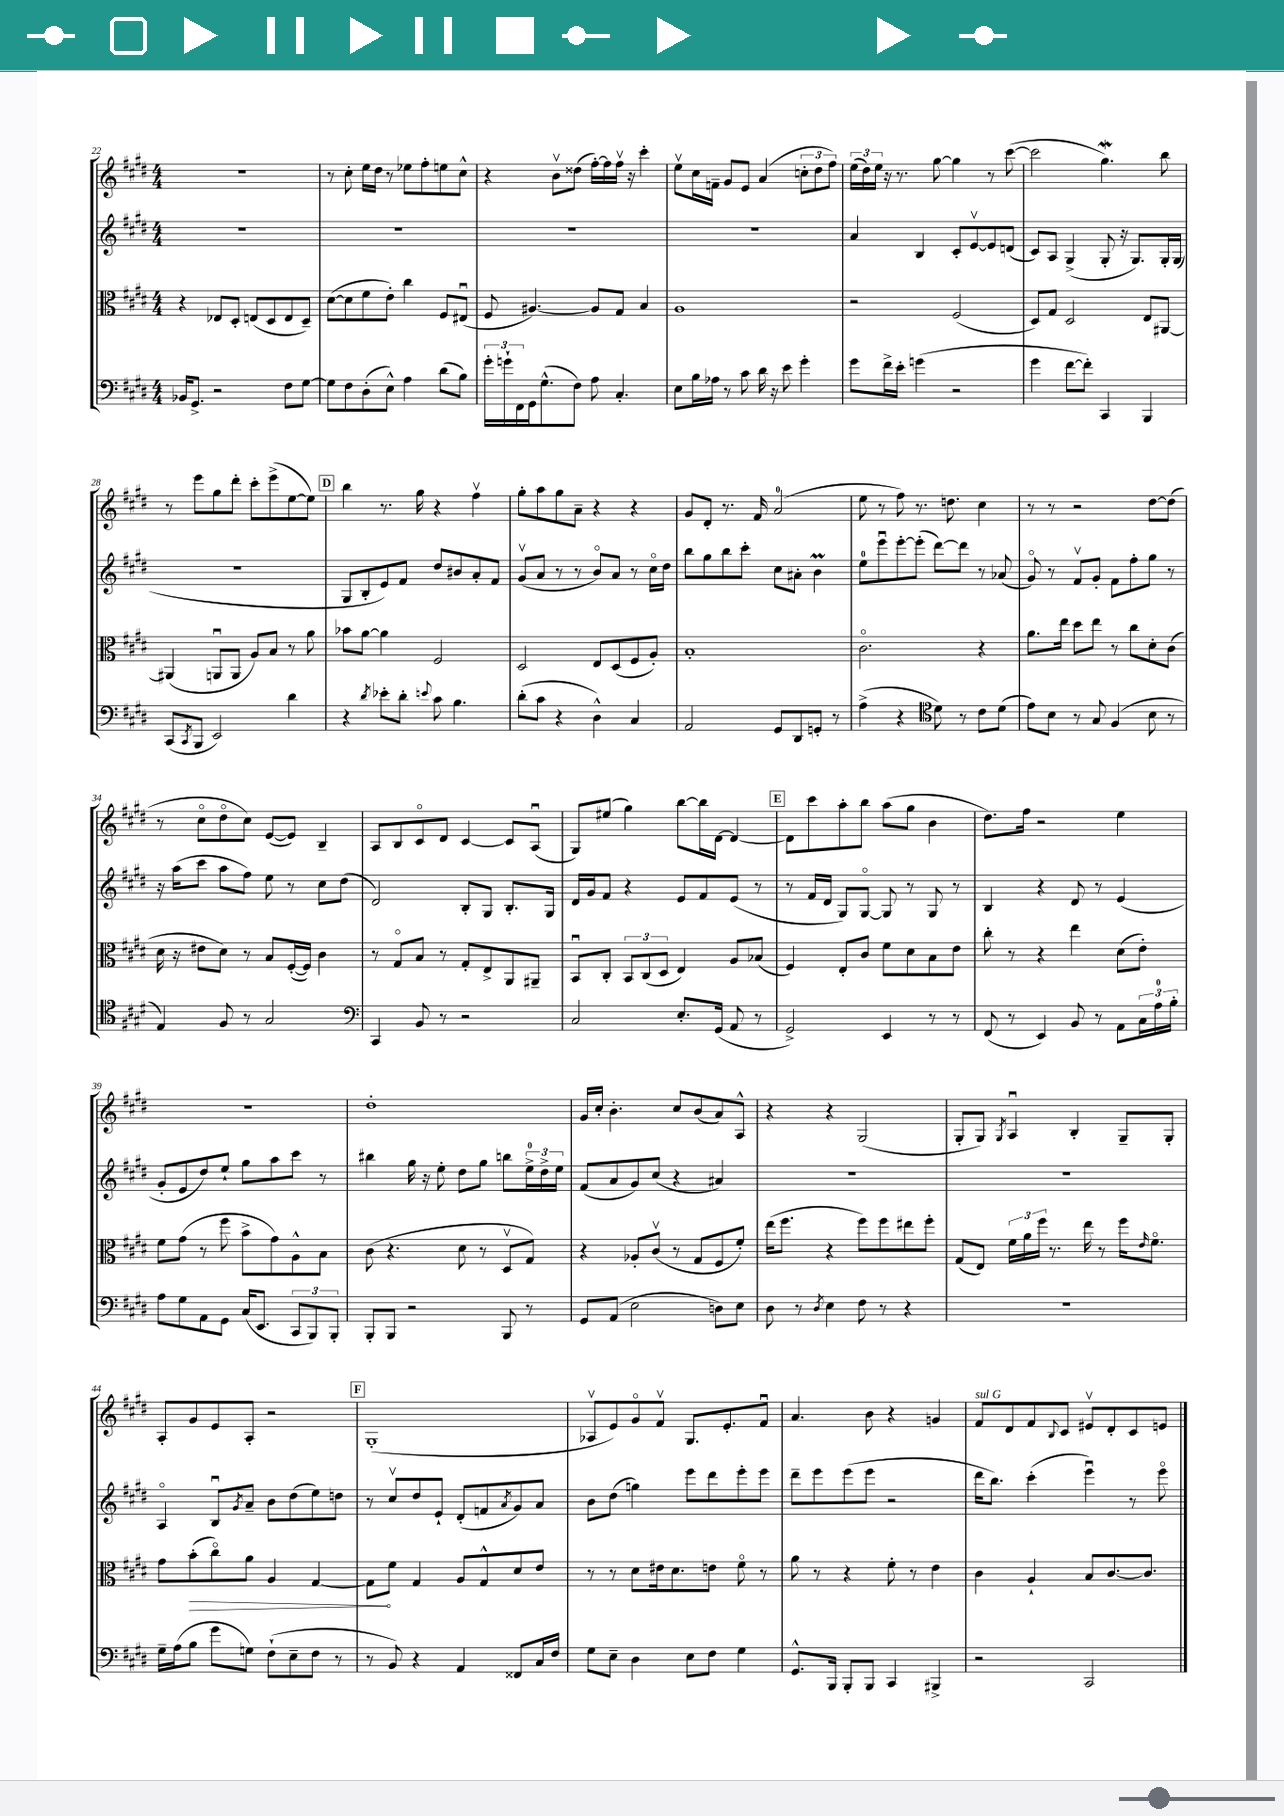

**kern	**kern	**dynam	**kern	**kern
*part4	*part3	*part3	*part2	*part1
*staff4	*staff3	*staff3	*staff2	*staff1
*clefF4	*clefC3	*	*clefG2	*clefG2
*k[f#c#g#d#]	*k[f#c#g#d#]	*	*k[f#c#g#d#]	*k[f#c#g#d#]
*M4/4	*M4/4	*	*M4/4	*M4/4
=22	=22	=22	=22	=22
16BB-X/KL	4r	.	1r	1r
8.GG#^/J	.	.	.	.
2r	8E-X/L	.	.	.
.	8D#'/J	.	.	.
.	(8En/L	.	.	.
.	8D#/	.	.	.
8F#\L	8E/	.	.	.
[8G#\J	8D#~/J)	.	.	.
=23	=23	=23	=23	=23
8G#\L]	([8d#\L	.	1r	8r
8F#\	8d#\]	.	.	8cc#'\
(8D#'\	8f#\	.	.	16ee\LL
.	.	.	.	16dd#\JJ
8E^^\J)	8e'\J)	.	.	8r
4A\	4cc#\	.	.	8ee-X\L
.	.	.	.	8ff#'\
(8d#\L	8F#/L	.	.	8een\
8B\J)	(8E#Xu/J	.	.	8cc#^^\J
=24	=24	=24	=24	=24
24g#'\LL	8F#/	.	1r	4r
24gn`\	.	.	.	.
24FF#\	.	.	.	.
16GG#\J	[4.A#X/)	.	.	.
(8.G#^^\	.	.	.	.
.	.	.	.	8bv\L
8F#\J)	.	.	.	(8dd##X\J
8A\	8A#/L]	.	.	[16ff#'\LL)
.	.	.	.	16ff#\]
4.C#'/	8G#/J	.	.	16ff#v\JJ
.	.	.	.	16r
.	4B/	.	.	4ccc#'\
=25	=25	=25	=25	=25
8E\L	1A	.	1r	8eev\L
16B\L	.	.	.	16cc#\L
16A-X\JJ	.	.	.	16fn~\JJ
8r	.	.	.	8g#/L
8c#\	.	.	.	8e/J
16d#\	.	.	.	(4a/
16r	.	.	.	.
8e\	.	.	.	.
4g#'\	.	.	.	12ccn'\L
.	.	.	.	12dd#\
.	.	.	.	12ff#\J)
=26	=26	=26	=26	=26
8g#\L	2r	.	4a/	(24ee\LL
.	.	.	.	24dd#\)
.	.	.	.	24ee\JJ
16f#^\L	.	.	.	16r
16e'\JJ	.	.	.	8.r
(4gn\	.	.	4B/	.
.	.	.	.	[8gg#\
2r	(2F#/	.	8c#'/L	4gg#\]
.	.	.	[8ev/	.
.	.	.	8e/]	8r
.	.	.	(8dn/J	([8ccc#\
=27	=27	=27	=27	=27
4g#\	8D#/L)	.	8c#/L)	2ccc#\]
.	8G#/J	.	8A/J	.
[8f#\L	2D#/	.	(4G#^/	.
8f#'\J])	.	.	.	.
4CC#/	.	.	8G#'/	4.gg#W\)
.	.	.	16r	.
.	.	.	8.G#/L)	.
4BBB/	8E/L	.	.	.
.	[8AA#X/J	.	16G#'/L	8bb\
.	.	.	(16G#/JJ	.
!!LO:LB:g=z
=28	=28	=28	=28	=28
(8CC#/L	(4AA#X/]	.	1r	8r
8qCC#/	.	.	.	.
8BBB/J	.	.	.	8eee\L
2EE/)	8AAnu/L	.	.	8gg#\
.	8AA/J	.	.	8ddd#'\J
.	8A/L)	.	.	8ccc#'\L
.	8B/J	.	.	(8eee^\
4d#\	8r	.	.	[8ee\
.	8a\	.	.	8ee\J])
!!LO:REH:place=s1:t=D
=29	=29	=29	=29	=29
4r	8b-X\L	.	8G#/L	4bb\
.	[8a\J	.	8B'/	.
8qd#/	.	.	.	.
8e-X'\L	4a\]	.	8e/)	8.r
8d#'\J	.	.	8f#/J	.
.	.	.	.	16gg#\
8qqen/	.	.	.	.
8c#\	2F#/	.	8dd#/L	4r
4.B\	.	.	8b#X/	.
.	.	.	8a'/	4ff#v\
.	.	.	8f#/J	.
=30	=30	=30	=30	=30
(8d#'\L	2D#/	.	(8g#v/L	8gg#'\L
8c#\J	.	.	8a/J	8aa\
4r	.	.	8r	8gg#\
.	.	.	8r	8a~\J
4D#^^\)	8E/L	.	8b/L)	4r
.	(8D#/	.	8a/J	.
4C#/	8F#/	.	8r	4r
.	8A'/J)	.	16cc#\LL	.
.	.	.	16dd#\JJ	.
=31	=31	=31	=31	=31
2AA/	1B'	.	8bb\L	8g#/L
.	.	.	8gg#\	8d#'/J
.	.	.	8bb\	8.r
.	.	.	8ccc#'\J	.
.	.	.	.	16f#/
8GG#/L	.	.	8cc#\L	(2a/
8DD#/	.	.	8a#X'\J	.
8GGn'/J	.	.	4bM\	.
8r	.	.	.	.
=32	=32	=32	=32	=32
(4A^\	2.c#\	.	8ee\L	8ee\
.	.	.	8eeeu\	8r
4r	.	.	[8eee'\	8ff#\)
.	.	.	(8eee'\J]	8.r
*clefC4	*	*	*	*
8d#\)	.	.	[8ddd#\L)	.
.	.	.	.	8.ddn\
8r	.	.	8ddd#\J]	.
8c#\L	4r	.	8r	4cc#\
(8d#\J	.	.	(8a-X/	.
=33	=33	=33	=33	=33
8e\L)	8.a\L	.	8g#/)	8r
8B\J	.	.	8r	8r
.	16ee\Jk	.	.	.
8r	8dd#\L	.	8f#v/L	2r
8G#/	8ee\J	.	8g#'/J	.
(4F#/	8r	.	8f#\L	.
.	8cc#\L	.	8ff#'\	.
8B\	8d#'\	.	8gg#\J	[8dd#\L
8r	(8c#\J	.	8r	(8dd#\J]
!!LO:LB:g=z
=34	=34	=34	=34	=34
4E/)	16d#\	.	16r	8r
.	16r	.	(16aa\KL	.
.	8e#X\L	.	8ccc#\J	8cc#\L
8F#/	8d#\J)	.	8aa\L	8dd#\
8r	8r	.	8ff#\J)	8cc#\J)
2G#/	8B/L	.	8ee\	([8e/L
.	([16F#'/L	.	8r	8e/J])
.	16F#/JJ])	.	.	.
.	4c#\	.	8cc#\L	4B~/
.	.	.	(8dd#\J	.
=35	=35	=35	=35	=35
*clefF4	*	*	*	*
4CC#/	8r	.	2d#/)	8A/L
.	8G#/L	.	.	8B/
8BB/	8B/J	.	.	8c#/
8r	8r	.	.	8d#/J
2r	8G#'/L	.	8B'/L	[4c#/
.	8E^/	.	8G#/J	.
.	8AA/	.	8.B'/L	8c#/L]
.	8AA#X~/J	.	.	(8Au/J
.	.	.	16G#/Jk	.
=36	=36	=36	=36	=36
2C#/	8BBu/L	.	16d#/LL	8G#/L)
.	.	.	16g#/J	.
.	8C#'/J	.	8f#/J	(8ee#X/J
.	12BB/L	.	4r	4gg#\)
.	(12C#/	.	.	.
.	12D#/J	.	.	.
8.E'/L	4E/)	.	8e/L	[8bb\L
.	.	.	8f#/	16bb\L]
(16GG#/Jk	.	.	.	[16d#\JJ
8AA/	8A/L	.	(8e/J	4d#/_
8r	(8B-X/J	.	8r	.
!!LO:REH:place=s1:t=E
=37	=37	=37	=37	=37
2GG#^/)	4F#/)	.	8r	8d#\L]
.	.	.	16f#/LL	8ccc#\
.	.	.	16d#/JJ	.
.	8E'/L	.	8G#/L)	8aa'\
.	8c#/J	.	[8G#/J	8bb\J
4EE/	8f#\L	.	8G#/]	(8aa\L
.	8d#\	.	8r	8gg#\J
8r	8B\	.	8G#/	4b\
8r	8e\J	.	8r	.
=38	=38	=38	=38	=38
(8FF#/	8cc#'\	.	4B/	8.dd#\L)
8r	8r	.	.	.
.	.	.	.	16ff#\Jk
4EE/)	4r	.	4r	2r
8BB/	4ee\	.	8d#/	.
8r	.	.	8r	.
8AA\L	(8d#\L	.	(4e/	4ee\
24C#\L	8e'\J)	.	.	.
24A\	.	.	.	.
24B'\JJ	.	.	.	.
!!LO:LB:g=z
=39	=39	=39	=39	=39
8A\L	8f#\L	.	8g#'/L	1r
8G#\	(8g#\J	.	8e/	.
8AA\	8r	.	8dd#/)	.
8GG#\J	8ff#\	.	8ee`/J	.
(16C#/KL	8b^\L	.	8gg#\L	.
8.EE/J	.	.	.	.
.	8g#\)	.	8aa\	.
12CC#/L	8A^^\	.	8ccc#\J	.
12BBB/)	.	.	.	.
.	8B\J	.	8r	.
12BBB'/J	.	.	.	.
=40	=40	=40	=40	=40
8BBB'/L	(8c#\	.	4bb#X\	1dd#'
8BBB/J	4.r	.	.	.
2r	.	.	16gg#\	.
.	.	.	16r	.
.	.	.	8ee'\	.
.	8d#\	.	8dd#\L	.
.	8r	.	8gg#\J	.
8BBB/	8D#v/L	.	8bbn\L	.
8r	8G#/J)	.	24ee^\L	.
.	.	.	24dd#^\	.
.	.	.	24ee\JJ	.
=41	=41	=41	=41	=41
8GG#/L	4r	.	(8f#/L	16g#/LL
.	.	.	.	16cc#'/JJ
(8AA/J	.	.	8a/	4.b'\
2E\	8A-X'/L	.	8g#/)	.
.	(8c#v/J	.	(8cc#/J	.
.	8r	.	4r	8cc#/L
.	8G#/L	.	.	(8b/
8Dn\L)	8F#/	.	4a#X/)	8a/)
8E\J	8f#'/J)	.	.	8A^^/J
=42	=42	=42	=42	=42
8D#\	(16ee\KL	.	1r	4r
.	8.ff#\J	.	.	.
8r	.	.	.	.
8qD#/	.	.	.	.
4E\	4r	.	.	4r
8F#\	8ff#\L)	.	.	(2G#/
8r	8ff#\	.	.	.
4r	8ee#X\	.	.	.
.	8ff#'\J	.	.	.
=43	=43	=43	=43	=43
1r	(8G#/L	.	1r	8G#'/L
.	8E/J)	.	.	8G#/J)
.	.	.	.	8qG#/
.	24f#\LL	.	.	4Au/
.	24a\	.	.	.
.	24ff#\JJ	.	.	.
.	8.r	.	.	.
.	.	.	.	4B'/
.	16ee\	.	.	.
.	8r	.	.	.
.	16ff#\KL	.	.	8G#~/L
.	16qqe/	.	.	.
.	8.f#\J	.	.	.
.	.	.	.	8G#'/J
!!LO:LB:g=z
=44	=44	=44	=44	=44
16G#~\LL	8g#\L	.	4A/	8A'/L
(16A\J	.	.	.	.
!	!	!LO:HP:b	!	!
8B\J	(8b'\	>	.	8g#/
8g#\L	8cc#\)	.	8Bu/L	8e/
.	.	.	8qg#/	.
8Gn\J)	8a\J	.	8a~/J	8A'/J
(8F#`\L	4A/	.	8b\L	2r
8E~\	.	.	(8dd#\	.
8F#\J	[4G#/	.	8ee\)	.
8r	.	.	8ddn\J	.
!!LO:REH:place=s1:t=F
=45	=45	=45	=45	=45
8r	8G#\L]	.	8r	(1G#'
8BB/)	8f#\J	]	8cc#v/L	.
4r	4G#/	.	8dd#/	.
.	.	.	8e`/J	.
4AA/	8A/L	.	(8d#'/L	.
.	8G#^^/	.	8fn/	.
.	.	.	8qa/	.
8FF##X/L	8d#/	.	8g#/)	.
16C#/L	8e/J	.	8a/J	.
16F#/JJ	.	.	.	.
=46	=46	=46	=46	=46
8G#\L	8r	.	8b\L	8A-Xv/L
8E~\J	8r	.	(8dd#\J	8e/)
4D#\	8d#\L	.	4ggn\)	8g#/
.	16e#X\k	.	.	8f#v/J
.	8.d#\	.	.	.
8E\L	.	.	8eee\L	8.G#/L
8F#\J	8en\J	.	8ddd#\	.
.	.	.	.	8.e'/
4G#\	8f#\	.	8eee'\	.
.	8r	.	8eee\J	8f#u/J
=47	=47	=47	=47	=47
8.GG#^^/L	8a\	.	8ddd#~\L	4.a/
.	8r	.	8eee\	.
16BBB/Jk	.	.	.	.
8BBB'/L	4r	.	(8eee\	.
8BBB/J	.	.	8eee\J	8b\
4CC#/	8f#'\	.	2r	4r
.	8r	.	.	.
4BBB#X^/	4e\	.	.	4gn/
=48	=48	=48	=48	=48
!	!	!	!	!LO:TX:a:i:t=sul G
2r	4c#\	.	16ddd#\KL	8f#/L
.	.	.	8.bb\J)	.
.	.	.	.	8d#/
.	4A`/	.	(4ccc#'\	8f#/
.	.	.	.	8qqB/
.	.	.	.	8c#/J
2CC#/	8B/L	.	4eeeu\)	8e#Xv/L
.	[8.c#/	.	.	8d#'/
.	.	.	8r	8c#/
.	8.c#/J]	.	.	.
.	.	.	8eee\	8en/J
==	==	==	==	==
*-	*-	*-	*-	*-
